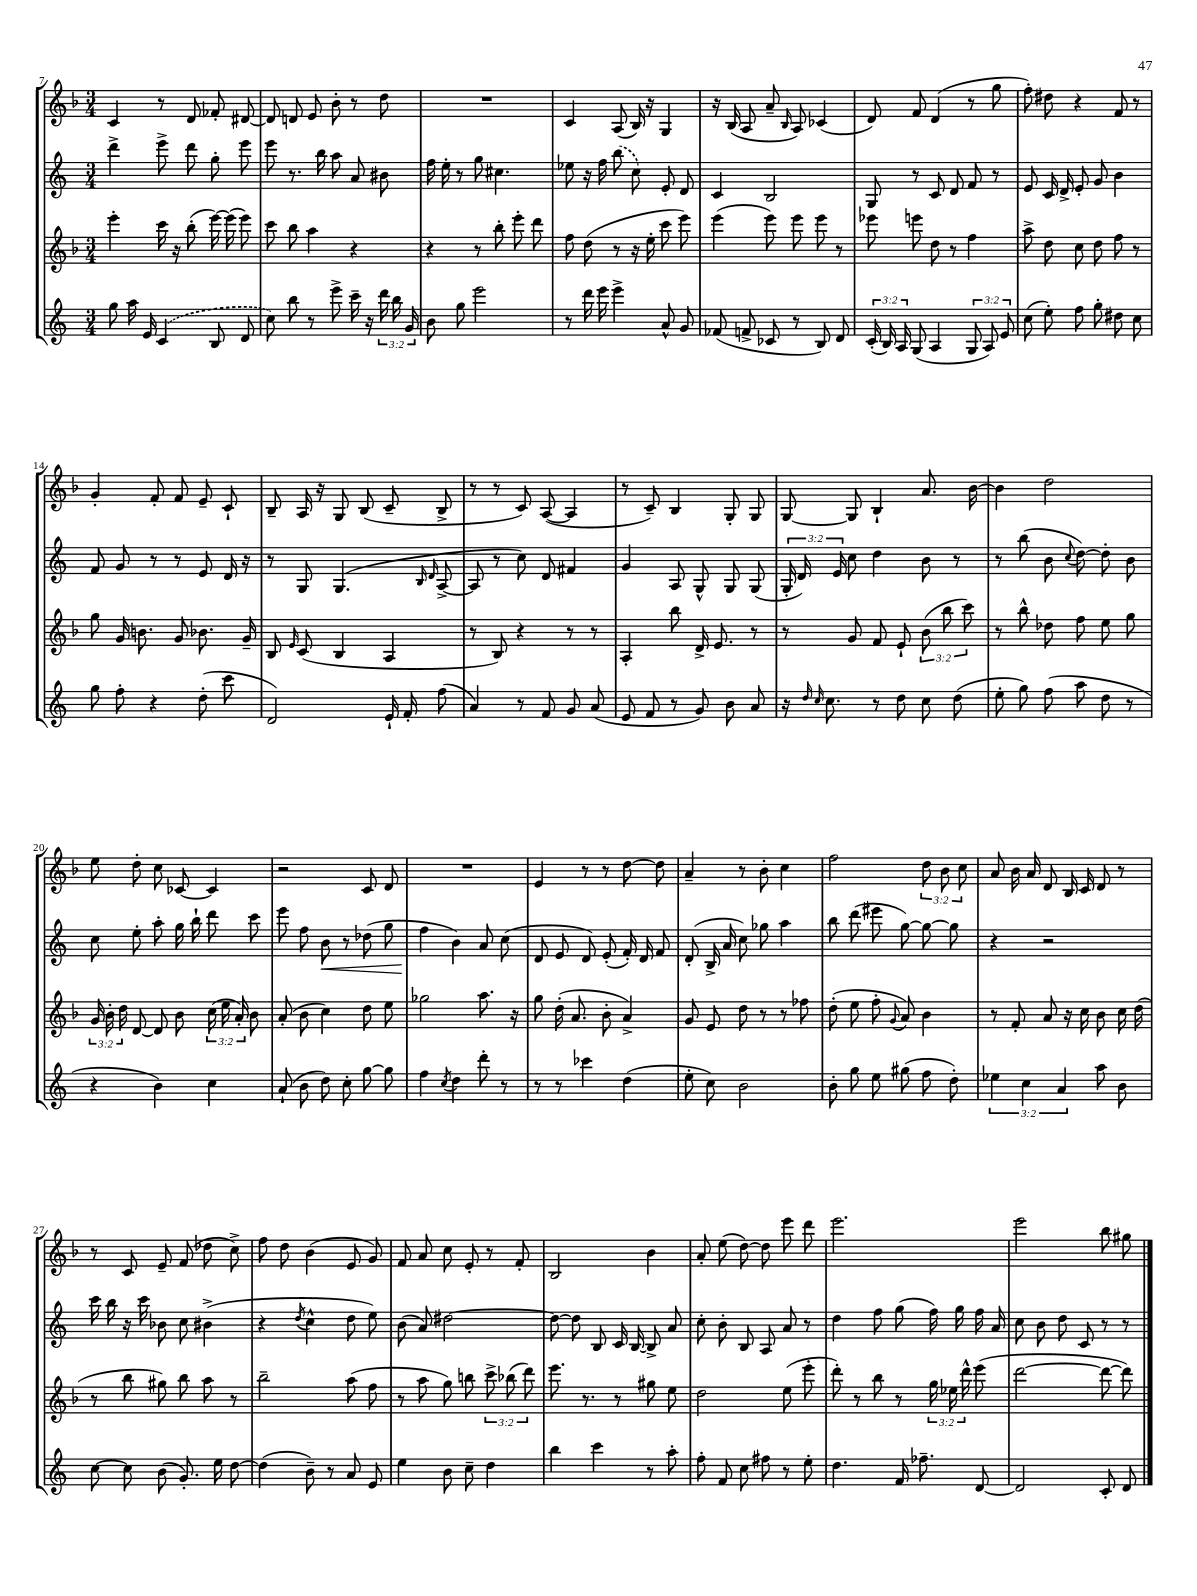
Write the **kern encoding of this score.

**kern	**kern	**kern	**kern
*staff4	*staff3	*staff2	*staff1
*clefG2	*clefG2	*clefG2	*clefG2
*k[]	*k[b-]	*k[]	*k[b-]
*M3/4	*M3/4	*M3/4	*M3/4
8gg	4eee'	4ddd^	4c
16aa	.	.	.
16e	.	.	.
(4c	16ccc	8eee^	8r
.	16r	.	.
.	(8bb-'	8ddd	8d
8B	[16eee)	8gg'	8f-'
.	(16eee]	.	.
8d	8eee)	8eee	[8d#
=	=	=	=
8cc)	8ccc	8eee	8d#]
8bb	8bb-	8.r	8d
8r	4aa	.	8e
.	.	16bb	.
8eee^	.	8aa	8b-'
16ccc~	4r	8a	8r
16r	.	.	.
24ddd	.	8b#	8dd
24bb	.	.	.
24g	.	.	.
=	=	=	=
8b	4r	16ff	2.r
.	.	16ee'	.
8gg	.	8r	.
2eee	8r	8gg	.
.	8bb-'	4.cc#	.
.	8eee'	.	.
.	8ddd	.	.
=	=	=	=
8r	8ff	8ee-	4c
16ddd	(8dd	16r	.
16eee	.	16ff	.
4eee^	8r	(8bb	(8A
.	16r	8cc)	16B-)
.	16ee'	.	16r
8a^^	8ccc	8e'	4G
8g	8eee)	8d	.
=	=	=	=
(8f-	(4eee	4c	16r
.	.	.	(16B-
8f^	.	.	8A
8c-	8eee)	2B	8a~
.	.	.	16qqB-
8r	8eee	.	8A)
8B)	8eee	.	(4c-
8d	8r	.	.
=	=	=	=
(24c'	8eee-	8G	8d)
24B)	.	.	.
24A	.	.	.
(8G	8eee	8r	8f
4A	8dd	8c	(4d
.	8r	8d	.
12G	4ff	8f	8r
12A)	.	.	.
.	.	8r	8gg
12e	.	.	.
=	=	=	=
(8cc	8aa^	8e	8ff')
8ee')	8dd	16c	8dd#
.	.	16d^	.
8ff	8cc	8e'	4r
8gg'	8dd	8g	.
8dd#	8ff	4b	8f
8cc	8r	.	8r
=	=	=	=
8gg	8gg	8f	4g'
8ff'	16g	8g	.
.	8.b	.	.
4r	.	8r	8f'
.	8g	8r	8f
(8dd'	8.b-	8e	8e~
8ccc	.	16d	8c`
.	16g~	16r	.
=	=	=	=
2d)	8B-	8r	8B-~
.	16qqe	.	.
.	(8c	8G	16A
.	.	.	16r
.	4B-	(4.G	8G
.	.	.	(8B-
16e`	4A	.	8c~
16f'	.	.	.
.	.	16qqB	.
.	.	16qqd	.
(8ff	.	[8A^	8B-^
=	=	=	=
4a)	8r	8A]	8r
.	8B-)	8r	8r
8r	4r	8cc)	8c)
8f	.	8d	([8A
8g	8r	4f#	4A]
(8a	8r	.	.
=	=	=	=
8e	4A'	4g	8r
8f	.	.	8c~)
8r	8bb-	8A	4B-
8g)	16d^	8G^^	.
.	8.e	.	.
8b	.	8G	8G'
8a	8r	(8G	8G
=	=	=	=
16r	8r	24G'	[8G
.	.	24d)	.
16qqdd	.	.	.
16qqcc	.	.	.
8.cc	.	.	.
.	.	24e	.
.	8g	8cc	8G]
8r	8f	4dd	4B-`
8dd	8e`	.	.
8cc	(12b-	8b	8.a
.	12bb-	.	.
(8dd	.	8r	.
.	12ccc)	.	.
.	.	.	[16b-
=	=	=	=
8ee'	8r	8r	4b-]
8gg)	8bb-^^	(8bb	.
(8ff	8dd-	8b	2dd
.	.	8qqcc	.
8aa	8ff	[8dd)	.
8dd	8ee	8dd']	.
8r	8gg	8b	.
=	=	=	=
4r	24g	8cc	8ee
.	24b-'	.	.
.	24dd	.	.
.	[8d	8ee'	8dd'
4b)	8d]	8aa'	8cc
.	8b-	16gg	[8c-
.	.	16bb`	.
4cc	(24cc	8ddd	4c-]
.	24ee	.	.
.	24a')	.	.
.	8b-	8ccc	.
=	=	=	=
(8a`	(8a'	8eee	2r
8b	8b-	8ff	.
8dd)	4cc)	8b	.
8cc'	.	8r	.
[8gg	8dd	(8dd-	8c
8gg]	8ee	8gg	8d
=	=	=	=
4ff	2gg-	4ff	2.r
8qcc	.	.	.
4dd	.	4b)	.
8ddd'	8.aa	8a	.
8r	.	(8cc	.
.	16r	.	.
=	=	=	=
8r	8gg	8d	4e
8r	(16dd'	8e	.
.	8.a	.	.
4ccc-	.	8d)	8r
.	8b-'	(8e'	8r
(4dd	4a^)	16f')	[8dd
.	.	16d	.
.	.	8f	8dd]
=	=	=	=
8ee'	8g	(8d'	4a~
8cc)	8e	16B^	.
.	.	16a	.
2b	8dd	8cc)	8r
.	8r	8gg-	8b-'
.	8r	4aa	4cc
.	8ff-	.	.
=	=	=	=
8b'	(8dd'	8bb	2ff
8gg	8ee	(8ddd	.
8ee	8ff'	8eee#	.
.	8qqg	.	.
(8gg#	8a)	[8gg)	.
8ff	4b-	8gg_	12dd
.	.	.	12b-
8dd')	.	8gg]	.
.	.	.	12cc
=	=	=	=
6ee-	8r	4r	8a
.	8f'	.	16b-
6cc	.	.	.
.	.	.	16a
.	8a	2r	8d
6a	.	.	.
.	16r	.	16B-
.	16cc	.	16c
8aa	8b-	.	8d
8b	16cc	.	8r
.	(16dd	.	.
=	=	=	=
[8cc	8r	16ccc	8r
.	.	16bb	.
8cc]	8bb-	16r	8c
.	.	16ccc	.
(8b	8gg#)	8b-	8e~
8.g')	8bb-	8cc	(8f
.	8aa	(4b#^	8dd-
16ee	.	.	.
[8dd	8r	.	8cc^)
=	=	=	=
(4dd]	2bb-~	4r	8ff
.	.	.	8dd
.	.	8qdd	.
8b~)	.	4cc^^	(4b-
8r	.	.	.
8a	(8aa	8dd	8e
8e	8ff	8ee)	8g)
=	=	=	=
4ee	8r	(8b	8f
.	8aa	8a)	8a
8b	8gg)	[2dd#	8cc
8cc~	8bb	.	8e'
4dd	12ccc^	.	8r
.	(12bb-	.	.
.	.	.	8f'
.	12ddd)	.	.
=	=	=	=
4bb	8.eee	8dd#_	2B-
.	.	8dd#]	.
.	8.r	.	.
4ccc	.	8B	.
.	8r	16c	.
.	.	[16B	.
8r	8gg#	8B^]	4b-
8aa'	8ee	8a	.
=	=	=	=
8ff'	2dd	8cc'	8a'
8f	.	8b'	(8ee
8cc	.	8B	[8dd)
8ff#	.	8A	8dd]
8r	(8ee	8a	8eee
8ee'	8eee'	8r	8ddd
=	=	=	=
4.dd	8ddd')	4dd	2.eee
.	8r	.	.
.	8bb-	8ff	.
16f	8r	(8gg	.
8.ff-~	.	.	.
.	24gg	16ff)	.
.	24ee-	.	.
.	.	16gg	.
.	24ddd^^	.	.
[8d	(8eee	16ff	.
.	.	16a	.
=	=	=	=
2d]	[2ddd	8cc	2eee
.	.	8b	.
.	.	8dd	.
.	.	8c	.
8c'	8ddd_	8r	8bb-
8d	8ddd])	8r	8gg#
==	==	==	==
*-	*-	*-	*-
